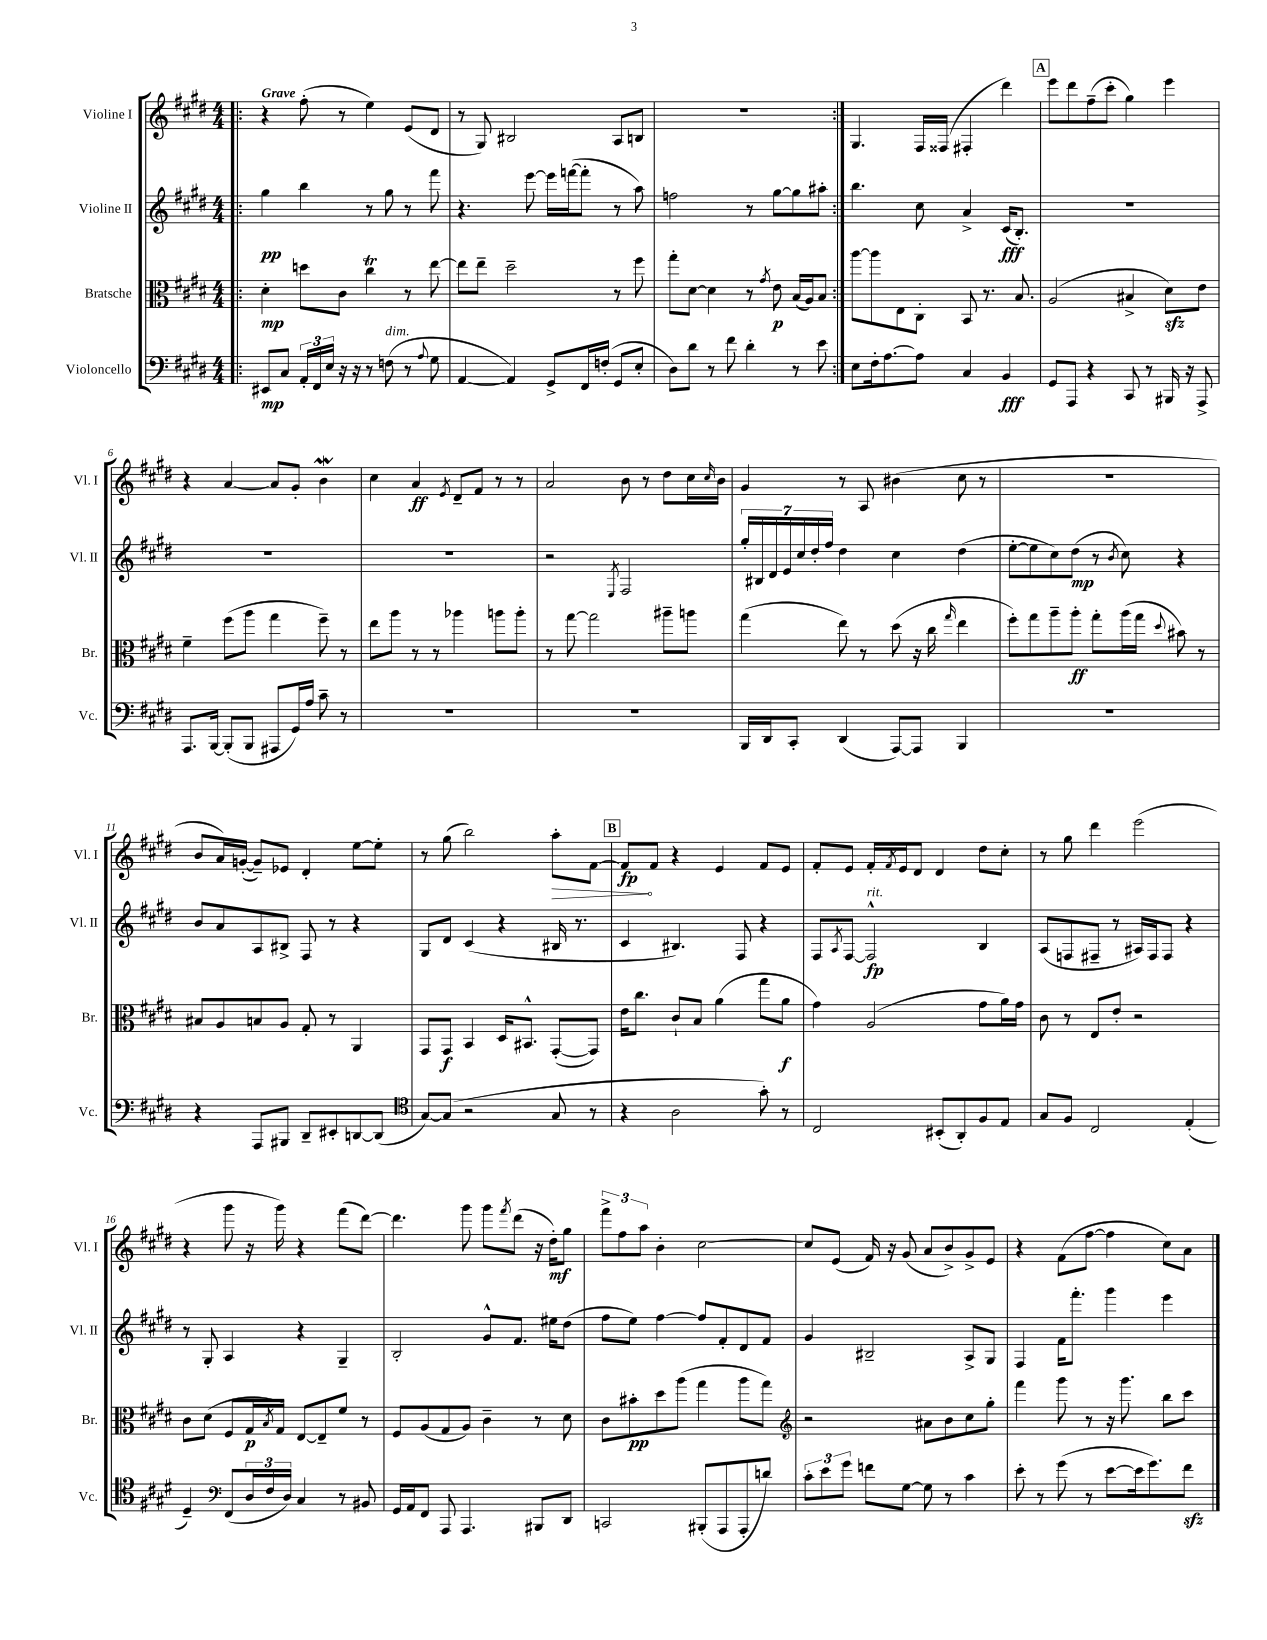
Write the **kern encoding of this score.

**kern	**dynam	**kern	**dynam	**kern	**dynam	**kern	**dynam
*part4	*part4	*part3	*part3	*part2	*part2	*part1	*part1
*staff4	*staff4	*staff3	*staff3	*staff2	*staff2	*staff1	*staff1
*I"Violoncello	*	*I"Bratsche	*	*I"Violine II	*	*I"Violine I	*
*I'Vc.	*	*I'Br.	*	*I'Vl. II	*	*I'Vl. I	*
*clefF4	*	*clefC3	*	*clefG2	*	*clefG2	*
*k[f#c#g#d#]	*	*k[f#c#g#d#]	*	*k[f#c#g#d#]	*	*k[f#c#g#d#]	*
*M4/4	*	*M4/4	*	*M4/4	*	*M4/4	*
=1!|:	=1!|:	=1!|:	=1!|:	=1!|:	=1!|:	=1!|:	=1!|:
!	!	!	!	!	!	!LO:TX:a:B:t=Grave	!
8EE#X/L	mp	4d#'\	mp	4gg#\	pp	4r	.
8C#/J	.	.	.	.	.	.	.
24AA'/LL	.	8ddn\L	.	4bb\	.	(8ff#'\	.
24FF#/	.	.	.	.	.	.	.
24E/JJ	.	.	.	.	.	.	.
16r	.	8c#\J	.	.	.	8r	.
16r	.	.	.	.	.	.	.
8r	.	4cc#T\	.	8r	.	4ee\)	.
!LO:TX:a:i:t=dim.	!	!	!	!	!	!	!
(8Fn\	.	.	.	8gg#\	.	.	.
8r	.	8r	.	8r	.	(8e/L	.
8qqA/	.	.	.	.	.	.	.
8G#\	.	[8ee\	.	8fff#\	.	8d#/J	.
=2	=2	=2	=2	=2	=2	=2	=2
[4AA/	.	8ee\L]	.	4.r	.	8r	.
.	.	8ee~\J	.	.	.	8G#/)	.
4AA/])	.	2dd#~\	.	.	.	2B#X/	.
.	.	.	.	[8eee\	.	.	.
8GG#^/L	.	.	.	16eee\LL]	.	.	.
.	.	.	.	([16fffn\J	.	.	.
16FF#/L	.	.	.	8fff'\J]	.	.	.
(16Fn'/JJ	.	.	.	.	.	.	.
8GG#/L	.	8r	.	8r	.	8A/L	.
8E'/J	.	8ff#\	.	8aa\)	.	8Bn/J	.
=3	=3	=3	=3	=3	=3	=3	=3
8D#\L)	.	8gg#'\L	.	2ffn\	.	1r	.
8d#\J	.	[8d#\J	.	.	.	.	.
8r	.	4d#\]	.	.	.	.	.
8f#\	.	.	.	.	.	.	.
4d#'\	.	8r	.	8r	.	.	.
.	.	8qg#/	.	.	.	.	.
.	.	8e\	p	[8gg#\L	.	.	.
8r	.	(16B/LL	.	8gg#\]	.	.	.
.	.	16A/J)	.	.	.	.	.
8e\	.	8B/J	.	8aa#X'\J	.	.	.
=4:|!	=4:|!	=4:|!	=4:|!	=4:|!	=4:|!	=4:|!	=4:|!
8E\L	.	[8aa\L	.	4.bb\	.	4.G#/	.
16F#'\k	.	8aa\]	.	.	.	.	.
[8.A\	.	.	.	.	.	.	.
.	.	8E\	.	.	.	.	.
8A\J]	.	8C#'\J	.	8cc#\	.	16F#/LL	.
.	.	.	.	.	.	(16F##X/JJ	.
4C#/	.	8BB/	.	4a^/	.	4F#X'/	.
.	.	8.r	.	.	.	.	.
4BB/	fff	.	.	(16c#/KL	fff	4ddd#\)	.
.	.	8.B/	.	8.B'/J)	.	.	.
!!LO:REH:place=s1:t=A
=5	=5	=5	=5	=5	=5	=5	=5
8GG#/L	.	(2A/	.	1r	.	8eee\L	.
8AAA/J	.	.	.	.	.	8ddd#\	.
4r	.	.	.	.	.	(8ff#~\	.
.	.	.	.	.	.	8ccc#'\J	.
8CC#/	.	4B#X^/	.	.	.	4gg#\)	.
8r	.	.	.	.	.	.	.
16BBB#X/	.	8d#zz\L)	.	.	.	4eee\	.
16r	.	.	.	.	.	.	.
8AAA^/	.	8e\J	.	.	.	.	.
!!LO:LB:g=z
=6	=6	=6	=6	=6	=6	=6	=6
8.AAA/L	.	4f#~\	.	1r	.	4r	.
[16BBB/Jk	.	.	.	.	.	.	.
(8BBB'/L]	.	(8ff#\L	.	.	.	[4a/	.
8BBB/J	.	8aa\J	.	.	.	.	.
8AAA#X/L	.	4gg#\	.	.	.	8a/L]	.
16GG#/L)	.	.	.	.	.	8g#'/J	.
16A/JJ	.	.	.	.	.	.	.
8c#~\	.	8ff#~\)	.	.	.	4bW\	.
8r	.	8r	.	.	.	.	.
=7	=7	=7	=7	=7	=7	=7	=7
1r	.	8ee\L	.	1r	.	4cc#\	.
.	.	8aa\J	.	.	.	.	.
.	.	8r	.	.	.	4a/	ff
.	.	8r	.	.	.	.	.
.	.	.	.	.	.	8qe/	.
.	.	4aa-X\	.	.	.	8d#~/L	.
.	.	.	.	.	.	8f#/J	.
.	.	8aan\L	.	.	.	8r	.
.	.	8aa'\J	.	.	.	8r	.
=8	=8	=8	=8	=8	=8	=8	=8
1r	.	8r	.	2r	.	2a/	.
.	.	[8gg#\	.	.	.	.	.
.	.	2gg#\]	.	.	.	.	.
.	.	.	.	8qE/	.	.	.
.	.	.	.	2F#/	.	8b\	.
.	.	.	.	.	.	8r	.
.	.	8aa#X~\L	.	.	.	8dd#\L	.
.	.	8aan\J	.	.	.	16cc#\L	.
.	.	.	.	.	.	16qqcc#/	.
.	.	.	.	.	.	16b\JJ	.
=9	=9	=9	=9	=9	=9	=9	=9
16BBB/LL	.	(4gg#\	.	28gg#'/LL	.	4g#/	.
.	.	.	.	28B#X/	.	.	.
16DD#/J	.	.	.	.	.	.	.
.	.	.	.	28d#/	.	.	.
.	.	.	.	28e/	.	.	.
8CC#'/J	.	.	.	.	.	.	.
.	.	.	.	28cc#/	.	.	.
.	.	.	.	28dd#'/	.	.	.
.	.	.	.	28ff#/JJ	.	.	.
(4DD#/	.	8ee\)	.	4dd#\	.	8r	.
.	.	8r	.	.	.	8A/	.
[8AAA/L)	.	(8dd#\	.	4cc#\	.	(4b#X\	.
8AAA/J]	.	16r	.	.	.	.	.
.	.	16cc#\	.	.	.	.	.
.	.	16qqgg#/	.	.	.	.	.
4BBB/	.	4ee\	.	(4dd#\	.	8cc#\	.
.	.	.	.	.	.	8r	.
=10	=10	=10	=10	=10	=10	=10	=10
1r	.	8ff#'\L)	.	[8ee'\L	.	1r	.
.	.	8gg#\	.	8ee\]	.	.	.
.	.	8aa~\	.	8cc#\)	.	.	.
.	.	8aa'\J	ff	(8dd#\J	mp	.	.
.	.	8gg#'\L	.	8r	.	.	.
.	.	.	.	8qb/	.	.	.
.	.	(16aa\L	.	8cc#\)	.	.	.
.	.	16gg#\JJ	.	.	.	.	.
.	.	8qqdd#/	.	.	.	.	.
.	.	8b#X\)	.	4r	.	.	.
.	.	8r	.	.	.	.	.
!!LO:LB:g=z
=11	=11	=11	=11	=11	=11	=11	=11
4r	.	8B#X/L	.	8b/L	.	8b/L	.
.	.	8A/	.	8a/	.	16a/L)	.
.	.	.	.	.	.	([16gn'/JJ	.
8AAA/L	.	8Bn/	.	8A/	.	8g~/L])	.
8BBB#X/J	.	8A/J	.	8B#X^/J	.	8e-X/J	.
8DD#~/L	.	8G#'/	.	8F#/	.	4d#'/	.
8EE#X'/	.	8r	.	8r	.	.	.
[8DDn/	.	4AA/	.	4r	.	[8ee\L	.
(8DD/J]	.	.	.	.	.	8ee'\J]	.
=12	=12	=12	=12	=12	=12	=12	=12
*clefC4	*	*	*	*	*	*	*
[8G#/L)	.	8GG#/L	.	8G#/L	.	8r	.
(8G#/J]	.	8GG#/J	f	8d#/J	.	(8gg#\	.
2r	.	4BB/	.	(4c#/	.	2bb\)	.
.	.	16D#/KL	.	4r	.	.	.
.	.	8.BB#X^^/J	.	.	.	.	.
!	!	!	!	!	!	!	!LO:HP:b
8G#/	.	([8GG#'/L	.	16B#X/	.	8aa'\L	>
.	.	.	.	8.r	.	.	.
8r	.	8GG#/J])	.	.	.	[8f#\J	.
!!LO:REH:place=s1:t=B
=13	=13	=13	=13	=13	=13	=13	=13
4r	.	16e\KL	.	4c#/	.	8f#/L]	fp
.	.	8.cc#\J	.	.	.	.	.
.	.	.	.	.	.	8f#/J	]
2A\	.	8c#`/L	.	4.B#X/)	.	4r	.
.	.	8B/J	.	.	.	.	.
.	.	(4a\	.	.	.	4e/	.
.	.	.	.	8F#/	.	.	.
8g#'\)	.	8gg#\L	.	4r	.	8f#/L	.
8r	.	8a\J	f	.	.	8e/J	.
=14	=14	=14	=14	=14	=14	=14	=14
2C#/	.	4g#\)	.	8F#/L	.	8f#'/L	.
.	.	.	.	8qA/	.	.	.
.	.	.	.	[8F#/J	.	8e/J	.
!	!	!	!	!LO:TX:a:i:t=rit.	!	!	!
.	.	(2A/	.	2F#^^/]	fp	16f#'/LL	.
.	.	.	.	.	.	8qf#/	.
.	.	.	.	.	.	16e/J	.
.	.	.	.	.	.	8d#/J	.
(8BB#X'/L	.	.	.	.	.	4d#/	.
8AA'/)	.	.	.	.	.	.	.
8F#/	.	8g#\L	.	4B/	.	8dd#\L	.
8E/J	.	16a\L)	.	.	.	8cc#'\J	.
.	.	16g#\JJ	.	.	.	.	.
=15	=15	=15	=15	=15	=15	=15	=15
8G#/L	.	8c#\	.	(8A/L	.	8r	.
8F#/J	.	8r	.	8Fn/	.	8gg#\	.
2C#/	.	8E/L	.	8F#X~/J	.	4ddd#\	.
.	.	8e'/J	.	8r	.	.	.
.	.	2r	.	16A#X/LL)	.	(2eee\	.
.	.	.	.	16F#/J	.	.	.
.	.	.	.	8F#/J	.	.	.
(4E'/	.	.	.	4r	.	.	.
!!LO:LB:g=z
=16	=16	=16	=16	=16	=16	=16	=16
4D#~/)	.	8c#\L	.	8r	.	4r	.
.	.	(8d#\J	.	8G#'/	.	.	.
*clefF4	*	*	*	*	*	*	*
(8FF#/L	.	8F#/L	.	4A/	.	8ggg#\	.
24D#/L	.	16G#/L	p	.	.	16r	.
24F#/	.	.	.	.	.	.	.
.	.	8qB/	.	.	.	.	.
.	.	16G#/JJ)	.	.	.	16ggg#\)	.
24D#/JJ)	.	.	.	.	.	.	.
4C#/	.	[8E/L	.	4r	.	4r	.
.	.	8E~/]	.	.	.	.	.
8r	.	8f#/J	.	4G#~/	.	(8fff#\L	.
8BB#X/	.	8r	.	.	.	[8ddd#\J)	.
=17	=17	=17	=17	=17	=17	=17	=17
16GG#/LL	.	8F#/L	.	2B'/	.	4.ddd#\]	.
16AA/J	.	.	.	.	.	.	.
8FF#/J	.	(8A/	.	.	.	.	.
8AAA/	.	8G#/	.	.	.	.	.
4.AAA/	.	8A/J)	.	.	.	8ggg#\	.
.	.	4c#~\	.	8g#^^/L	.	8ggg#\L	.
.	.	.	.	.	.	8qfff#/	.
.	.	.	.	8.f#/J	.	(8ddd#\J	.
8BBB#X/L	.	8r	.	.	.	16r	.
.	.	.	.	16ee#X\KL	.	16dd#'\KL)	mf
8DD#/J	.	8d#\	.	(8dd#\J	.	8gg#\J	.
=18	=18	=18	=18	=18	=18	=18	=18
2CCn/	.	8c#\L	.	8ff#\L	.	12fff#^\L	.
.	.	.	.	.	.	12ff#\	.
.	.	8b#X'\	pp	8ee\J)	.	.	.
.	.	.	.	.	.	12aa\J	.
.	.	8dd#\	.	[4ff#\	.	4b'\	.
.	.	(8aa\J	.	.	.	.	.
(8BBB#X'/L	.	4gg#\	.	8ff#/L]	.	[2cc#\	.
8AAA/	.	.	.	8f#'/	.	.	.
8AAA'/	.	8aa\L	.	8d#/	.	.	.
8dn/J)	.	8gg#\J)	.	8f#/J	.	.	.
=19	=19	=19	=19	=19	=19	=19	=19
*	*	*clefG2	*	*	*	*	*
12c#'\L	.	2r	.	4g#/	.	8cc#/L]	.
12e\	.	.	.	.	.	.	.
.	.	.	.	.	.	(8e/J	.
12g#\J	.	.	.	.	.	.	.
8fn\L	.	.	.	2B#X~/	.	16f#/)	.
.	.	.	.	.	.	16r	.
[8G#\J	.	.	.	.	.	(8g#/	.
8G#\]	.	8a#X\L	.	.	.	8a/L	.
8r	.	8b\	.	.	.	8b^/)	.
4c#\	.	8cc#\	.	8A^/L	.	8g#^/	.
.	.	8gg#'\J	.	8G#/J	.	8e/J	.
=20	=20	=20	=20	=20	=20	=20	=20
8e'\	.	4fff#\	.	4F#/	.	4r	.
8r	.	.	.	.	.	.	.
(8g#\	.	8ggg#\	.	16f#\KL	.	(8f#\L	.
.	.	.	.	8.fff#'\J	.	.	.
8r	.	8r	.	.	.	[8ff#\J	.
[8e\L	.	16r	.	4ggg#\	.	4ff#\]	.
.	.	8.ggg#\	.	.	.	.	.
16e\k]	.	.	.	.	.	.	.
8.g#\)	.	.	.	.	.	.	.
.	.	8bb\L	.	4eee\	.	8cc#\L)	.
8f#zz\J	.	8ccc#\J	.	.	.	8a\J	.
==	==	==	==	==	==	==	==
*-	*-	*-	*-	*-	*-	*-	*-
